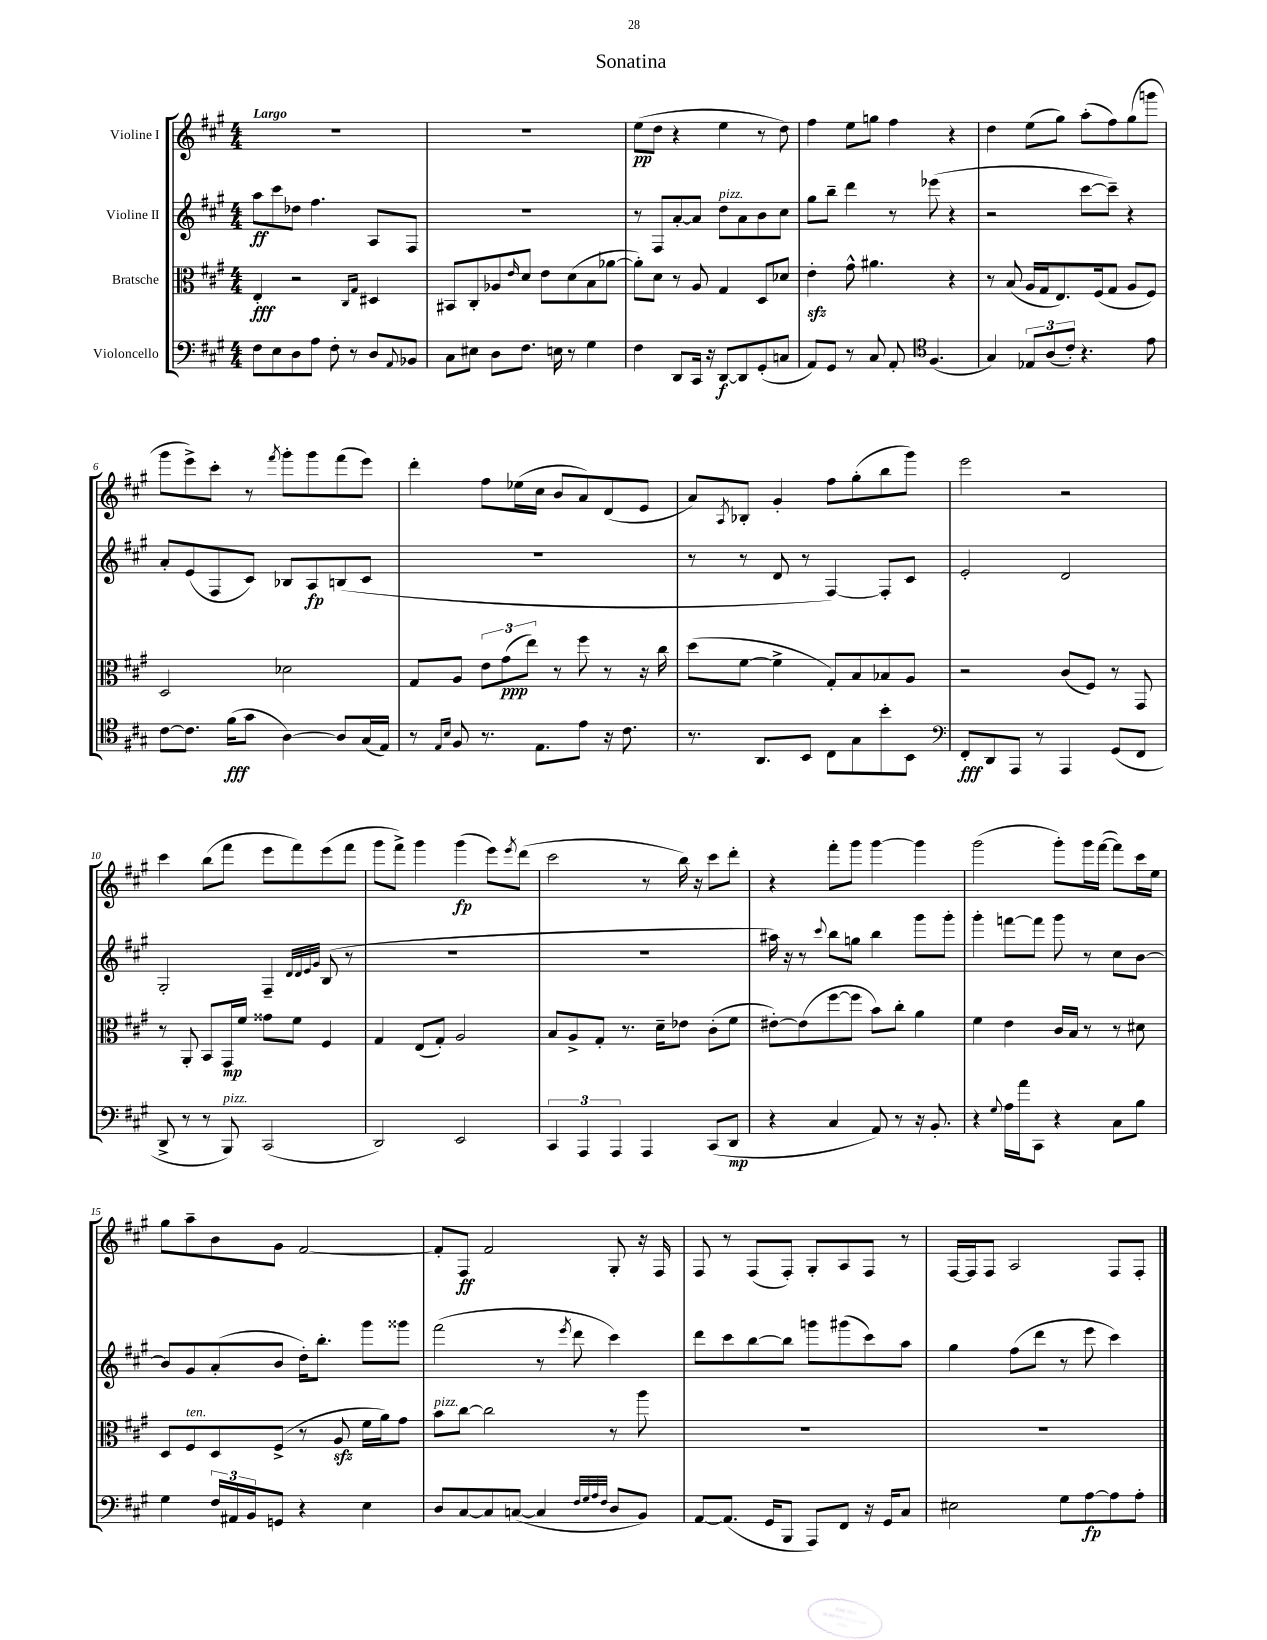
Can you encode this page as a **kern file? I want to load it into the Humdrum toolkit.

**kern	**kern	**kern	**kern
*staff4	*staff3	*staff2	*staff1
*clefF4	*clefC3	*clefG2	*clefG2
*k[f#c#g#]	*k[f#c#g#]	*k[f#c#g#]	*k[f#c#g#]
*M4/4	*M4/4	*M4/4	*M4/4
8F#\L	4E'/	8aa\L	1r
8E\	.	8ccc#\	.
8D\	2r	8dd-\J	.
8A\J	.	4.ff#\	.
8F#'\	.	.	.
8r	.	.	.
.	16qqC#/LL	.	.
.	16qqG#/JJ	.	.
8D/L	4D#/	8A/L	.
8qqAA/	.	.	.
8BB-/J	.	8F#/J	.
=	=	=	=
8C#\L	8BB#/L	1r	1r
8E#\J	8C#'/	.	.
8D\L	8A-/	.	.
.	16qqe/	.	.
8.F#\J	8d/J	.	.
.	8e\L	.	.
16E\	.	.	.
8r	(8d\	.	.
4G#\	8B\	.	.
.	[8a-\J	.	.
=	=	=	=
4F#\	8a-'\]L)	8r	(8ee\L
.	8d\J	8F#/L	8dd\J
8DD/L	8r	[8a'/	4r
16CC#/Jk	8A/	8a/]J	.
16r	.	.	.
[8DD/L	4G#/	8dd\L	4ee\
8DD/]	.	8a\	.
(8GG#'/	8D/L	8b\	8r
8C/J	8d-/J	8cc#\J	8dd\)
=	=	=	=
8AA/L)	4e'\	8gg#\L	4ff#\
8GG#/J	.	8bb~\J	.
8r	8g#^^\	4ddd\	8ee\L
8C#/	4.a#\	.	8gg\J
8AA'/	.	8r	4ff#\
*clefC4	*	*	*
(4.F#/	.	(8eee-\	.
.	4r	4r	4r
=	=	=	=
4G#/)	8r	2r	4dd\
.	(8B/	.	.
12E-/L	16A/LL	.	(8ee\L
.	16G#/J	.	.
(12A/	.	.	.
.	8.E/)	.	8gg#\J)
12c#'/J)	.	.	.
4.r	.	[8ccc#\L	(8aa'\L
.	(16F#/k	.	.
.	8G#/J	8ccc#~\]J)	8ff#\)
.	8A/L	4r	(8gg#\
8e\	8F#/J)	.	8ggg\J
=	=	=	=
[8c#\L	2D/	8a'/L	8ggg#\L
8.c#\]J	.	(8e/	8eee^\)
.	.	8F#/	8ccc#'\J
(16f#\LK	.	.	.
8g#\J	.	8c#/J)	8r
.	.	.	8qfff#/
[4A\)	2d-\	8B-/L	8ggg#'\L
.	.	8A/	8ggg#\
8A/]L	.	(8B/	(8fff#\
(16G#/L	.	8c#/J	8eee\J)
16E/JJ)	.	.	.
=	=	=	=
8r	8G#/L	1r	4ddd'\
16qqE/LL	.	.	.
16qqB/JJ	.	.	.
8F#/	8A/J	.	.
8.r	12e\L	.	8ff#\L
.	(12g#\	.	.
.	.	.	(16ee-\L
.	12ee\J)	.	.
8.E\L	.	.	16cc#\JJ
.	8r	.	8b/L
8e\J	8ff#\	.	8a/)
16r	8r	.	(8d/
8.c#\	.	.	.
.	16r	.	8e/J
.	16cc#\	.	.
=	=	=	=
8.r	(8dd\L	8r	8a/L)
.	.	.	8qA/
.	[8f#\J	8r	8B-'/J
8.AA/L	.	.	.
.	4f#^\]	8d/	4g#'/
8BB/J	.	8r	.
8C#\L	8G#'/L)	[4F#/)	8ff#\L
8G#\	8B/	.	(8gg#'\
8b'\	8B-/	8F#'/]L	8bb\
8BB\J	8A/J	8c#/J	8ggg#\J)
=	=	=	=
*clefF4	*	*	*
8FF#'/L	2r	2e'/	2eee\
8DD/	.	.	.
8AAA/J	.	.	.
8r	.	.	.
4AAA/	(8c#/L	2d/	2r
.	8F#/J)	.	.
(8GG#/L	8r	.	.
8FF#/J	8GG#/	.	.
=	=	=	=
8DD^/	8r	2G#'/	4ccc#\
8r	8AA'/	.	.
8r	8BB/L	.	(8bb\L
8BBB/)	16GG#/L	.	8fff#\J
.	16f#/JJ	.	.
(2CC#/	8g##\L	4F#~/	8eee\L
.	8f#\J	.	8fff#\)
.	.	32qqd/LLL	.
.	.	32qqd/	.
.	.	32qqe/	.
.	.	32qqg#/JJJ	.
.	4F#/	(8B/	(8eee\
.	.	8r	8fff#\J
=	=	=	=
2DD/)	4G#/	1r	8ggg#\L
.	.	.	8fff#^\J)
.	(8E/L	.	4ggg#\
.	8G#'/J)	.	.
2EE/	2A/	.	(4ggg#\
.	.	.	8eee\L)
.	.	.	8qeee/
.	.	.	(8ddd\J
=	=	=	=
6CC#/	8B/L	1r	2ccc#\
.	8A^/	.	.
6AAA/	.	.	.
.	8G#'/J	.	.
6AAA/	.	.	.
.	8.r	.	.
4AAA/	.	.	8r
.	16d~\LK	.	.
.	8e-\J	.	16bb\)
.	.	.	16r
(8CC#/L	(8c#'\L	.	8ccc#\L
8DD/J	8f#\J	.	8ddd'\J
=	=	=	=
4r	[8e#'\L)	16aa#\)	4r
.	.	16r	.
.	(8e#\]	8r	.
.	.	8qqccc#/	.
4C#/	[8ff#\	8bb\L	8fff#'\L
.	8ff#\]J	8gg\J	8ggg#\J
8AA/)	8b\L)	4bb\	[4ggg#\
8r	8cc#'\J	.	.
16r	4a\	8ggg#\L	4ggg#\]
8.BB'/	.	.	.
.	.	8ggg#'\J	.
=	=	=	=
4r	4f#\	4ggg#'\	(2ggg#\
8qqG#/	.	.	.
16A\LL	4e\	[8fff\L	.
16a\J	.	.	.
8CC#\J	.	8fff\]J	.
4r	16c#/LL	8ggg#\	8ggg#'\L)
.	16B/JJ	.	.
.	8r	8r	16ggg#\L
.	.	.	([16fff#\JJ
8C#\L	8r	8cc#\L	8fff#\]L)
8B\J	8d#\	[8b\J	16ccc#\L
.	.	.	16ee\JJ
=	=	=	=
4G#\	8D/L	8b/]L	8gg#\L
.	8F#/	8g#/	8aa~\
24F#/LL	8D/	(8a'/	8b\
24AA#/	.	.	.
24BB/J	.	.	.
8GG/J	(8F#^/J	8b/J	8g#\J
4r	8r	16dd'\LK)	[2f#/
.	.	8.bb'\J	.
.	8A/	.	.
4E\	16f#\LL	8ggg#\L	.
.	16a\J)	.	.
.	8g#\J	8ggg##\J	.
=	=	=	=
8D/L	8b\L	(2fff#\	8f#'/]L
[8C#/	[8cc#\J	.	8F#/J
8C#/]	2cc#\]	.	2f#/
([8C/J	.	.	.
4C/]	.	8r	.
.	.	8qeee/	.
.	.	8ddd\	.
32qqF#/LLL	.	.	.
32qqG#/	.	.	.
32qqA/	.	.	.
32qqF#/JJJ	.	.	.
8D/L	8r	4ccc#\)	8G#'/
8BB/J)	8aa\	.	16r
.	.	.	16F#/
=	=	=	=
[8AA/L	1r	8ddd\L	8F#/
(8.AA/]J	.	8ccc#\	8r
.	.	[8bb\	(8F#/L
16GG#/LK	.	.	.
8BBB/J	.	8bb\]J	8F#'/J)
8AAA/L)	.	8ggg\L	8G#'/L
8FF#/J	.	(8ggg#\	8A/
16r	.	8ccc#\)	8F#/J
16GG#/LK	.	.	.
8C#/J	.	8aa\J	8r
=	=	=	=
2E#\	1r	4gg#\	[16F#/LL
.	.	.	16F#/]J
.	.	.	8F#/J
.	.	(8ff#\L	2A/
.	.	8ddd\J	.
8G#\L	.	8r	.
[8A\	.	8eee\	.
8A\]	.	4ccc#\)	8F#/L
8A'\J	.	.	8F#'/J
==	==	==	==
*-	*-	*-	*-
